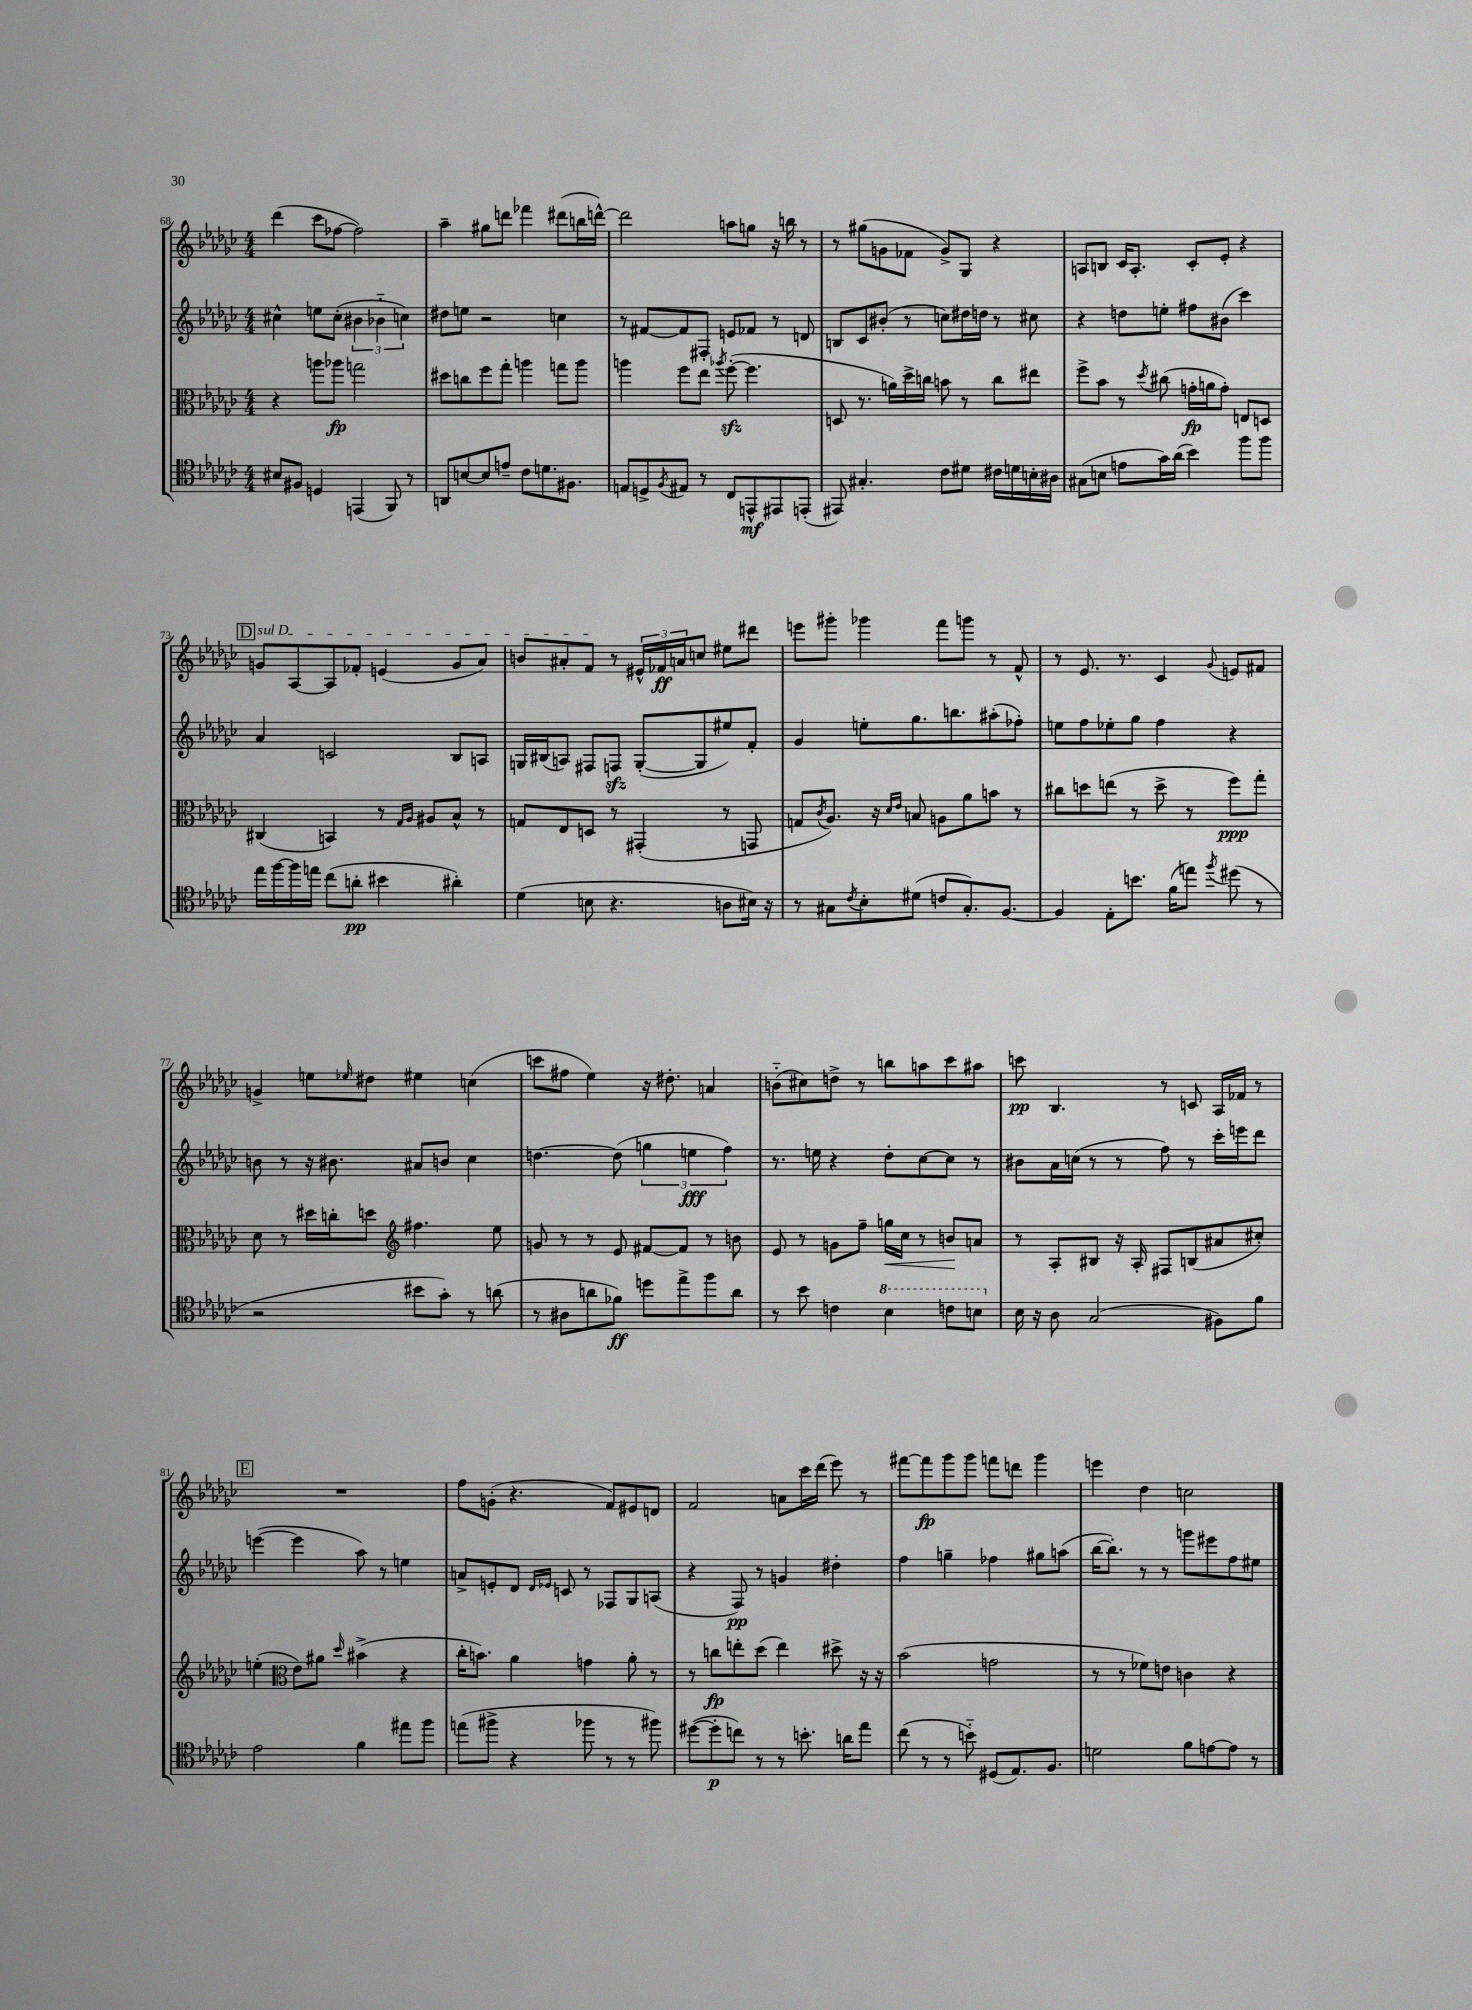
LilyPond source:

<<
\new StaffGroup <<
\new Staff = "s0" {
    \clef treble \key ges \major \numericTimeSignature \time 4/4
    des'''4( ces'''8 fes''8~ fes''2) |
    aes''4-- gis''8 d'''8 fes'''4 dis'''8( b''16 d'''16~-^) |
    d'''2 a''8 g''8 r16 b''16 r8 |
    r8 gis''8( g'8 fes'8 g'8->) ges8 r4 |
    a8 b8 ces'16 a8.-. ces'8-. ees'8-. r4 |
    \mark \markup { \box "D" } \once \override TextSpanner.bound-details.left.text = \markup { \italic "sul D" } g'8\startTextSpan aes8~ aes8 fes'8-. e'4( g'8 aes'8) |
    b'8 ais'8-. f'8\stopTextSpan r8 \tuplet 3/2 { eis'16-^ fes'16\ff a'16 } c''8 eis''8 dis'''8 |
    e'''8 gis'''8-. ges'''4 f'''8 g'''8 r8 f'8-^ |
    r8 ees'8. r8. ces'4 \appoggiatura { ges'8 } e'8 fis'8 |
    g'4-> e''8 \grace { ees''16 } dis''8 eis''4 c''4( |
    c'''8 fis''8 ees''4) r16 dis''8.-. a'4 |
    b'8-_( cis''8) d''8-> r8 b''8 a''8 ces'''8 ais''8 |
    c'''8\pp bes4. r8 c'8 aes16 fes'16 r8 |
    \mark \markup { \box "E" } R1 |
    f''8 g'8-.( r4. f'8) eis'8 d'8 |
    f'2 a'8 ces'''16 des'''16( ees'''8) r8 |
    fis'''8~ fis'''8\fp ges'''8 ges'''8 f'''8 d'''8 ges'''4 |
    e'''4 des''4 c''2 \bar "|." |
}
\new Staff = "s1" {
    \clef treble \key ges \major \numericTimeSignature \time 4/4
    cis''4-^ e''8 cis''8-.( \tuplet 3/2 { bis'4 bes'4-_ c''4) } |
    dis''8 e''8 r2 c''4 |
    r8 fis'8~ fis'8 fis8-. e'8 fes'8 r8 d'8 |
    b8 ces'8 bis'8-.( r8 c''8) dis''16 d''16 r8 cis''8 |
    r4 d''8 e''8-. fis''8 bis'8( ces'''4) |
    \mark \markup { \box "D" } aes'4 c'2 bes8 a8 |
    g16 bis16( a8) fis8 f8\sfz g8~-.( g8 eis''8) f'8-. |
    ges'4 e''8-. ges''8. b''8. ais''8-.( fes''8-.) |
    e''8 f''8 ees''8-. ges''8 f''4 r4 |
    b'8 r8 r16 bis'8. ais'8 b'8 ces''4 |
    d''4.~ d''8( \tuplet 3/2 { g''4 e''4\fff f''4) } |
    r8. e''16 r4 des''8-. ces''8~ ces''8 r8 |
    bis'8 aes'16 c''16( r8 r8 f''8) r8 ces'''16-. e'''16 des'''8 |
    \mark \markup { \box "E" } e'''4~( e'''4 aes''8) r8 e''4 |
    a'8-> e'8-. des'8 \grace { des'16 ees'16 } c'8 r8 fes8 ges8 a8( |
    r4 f8\pp) r8 g'4 dis''4-. |
    f''4 g''4-- fes''4 gis''8 a''8( |
    bes''16~ bes''8.-.) r8 r8 g'''8 eis'''8 f''8 eis''8 \bar "|." |
}
\new Staff = "s2" {
    \clef alto \key ges \major \numericTimeSignature \time 4/4
    r4 a''8 aes''8\fp g''2 |
    dis''8 c''8 f''8 ges''8-. a''4 g''8 a''8 |
    a''4 f''8 ees''8 \acciaccatura { aes''8 } f''8~-.\sfz( f''4. |
    d8 r8. a'16) des''16-> c''16 b'8 r8 c''8 eis''8 |
    f''8-> bes'8 r8 \acciaccatura { des''8 } cis''8( g'16-.\fp a'16 g'8-.) e8 d8 |
    \mark \markup { \box "D" } cis4( b,4) r8 \grace { ges16 aes16 } ais8 bes8-^ r8 |
    g8 ees8 d8 r8 gis,4-.( r8 g,8 |
    g8 \acciaccatura { ces'8 } aes8.) r16 \grace { des'16 ees'16 } b8 a8 aes'8 b'8 r8 |
    cis''8 d''8 e''8( r8 d''8-> r8 f''8\ppp) ges''8-. |
    des'8 r8 dis''16 c''16-. d''8 \clef treble fis''4. ees''8 |
    g'8 r8 r8 ees'8 fis'8~ fis'8 r8 b'8 |
    ees'8 r8 g'8 f''8-- g''16\< ces''16 r8 b'8\! a'8 |
    r8 aes8-. bis8 r16 aes16-. fis8 b8( ais'8 cis''8-.) |
    \mark \markup { \box "E" } e''4-.( \clef alto ees'8) ais'8 \grace { des''16 } bis'4->( r4 |
    ces''16-. b'8.) aes'4 g'4 aes'8-. r8 |
    r8 c''8\fp e''8-. des''8( e''4) dis''8-> r16 r16 |
    bes'2( g'2 |
    r8 r8 fes'8) e'8 c'4 r4 \bar "|." |
}
\new Staff = "s3" {
    \clef tenor \key ges \major \numericTimeSignature \time 4/4
    bis8 fis8 d4 e,4( f,8) r8 |
    a,8 b8~ b8 e'8-- ces'8 d'8. fis8. |
    e8 d8-> \acciaccatura { f8 } eis8 r8 ces8 e,8-^\mf eis,8 e,8-.( |
    eis,8) gis4.-. ces'8 dis'8 cis'16 d'16 b16-. ais16 |
    gis8( b8 e'8 ges'16) aes'16( bes'4) f''8 f''8 |
    \mark \markup { \box "D" } ees''16 f''16~ f''16 e''16 ces''8( a'8-.\pp bis'4 ais'4-.) |
    des'4( b8 r4. a8 bis16) r16 |
    r8 gis8 \acciaccatura { ces'8 } bes8-. dis'8( c'8 gis8.-.) f8.~ |
    f4 ees8-. b'8. f'16( e''8) \acciaccatura { f''8 } dis''8( r8 |
    r2 bis'8 ges'8-.) r8 a'8( |
    r8 ais8 a'8 fes'8\ff) d''8 ees''8-> f''8 a'8 |
    r8 bes'8 c'4 \ottava #1 bes'4 c''8 b'8 \ottava #0 |
    bes16 r16 aes8 ges2( fis8) f'8 |
    \mark \markup { \box "E" } ees'2 f'4 eis''8 f''8 |
    e''8( fis''8-> r4 fes''8 r8 r8 fis''8) |
    dis''8~( dis''8-.\p c''8) r8 r8 b'8.-. a'16 ees''8 |
    ces''8( r8 r8 b'8-_) dis8( ees8.) f8. |
    d'2 f'8 e'8~ e'8 r8 \bar "|." |
}
>>
>>
\layout { \context { \Score currentBarNumber = #68 } }
